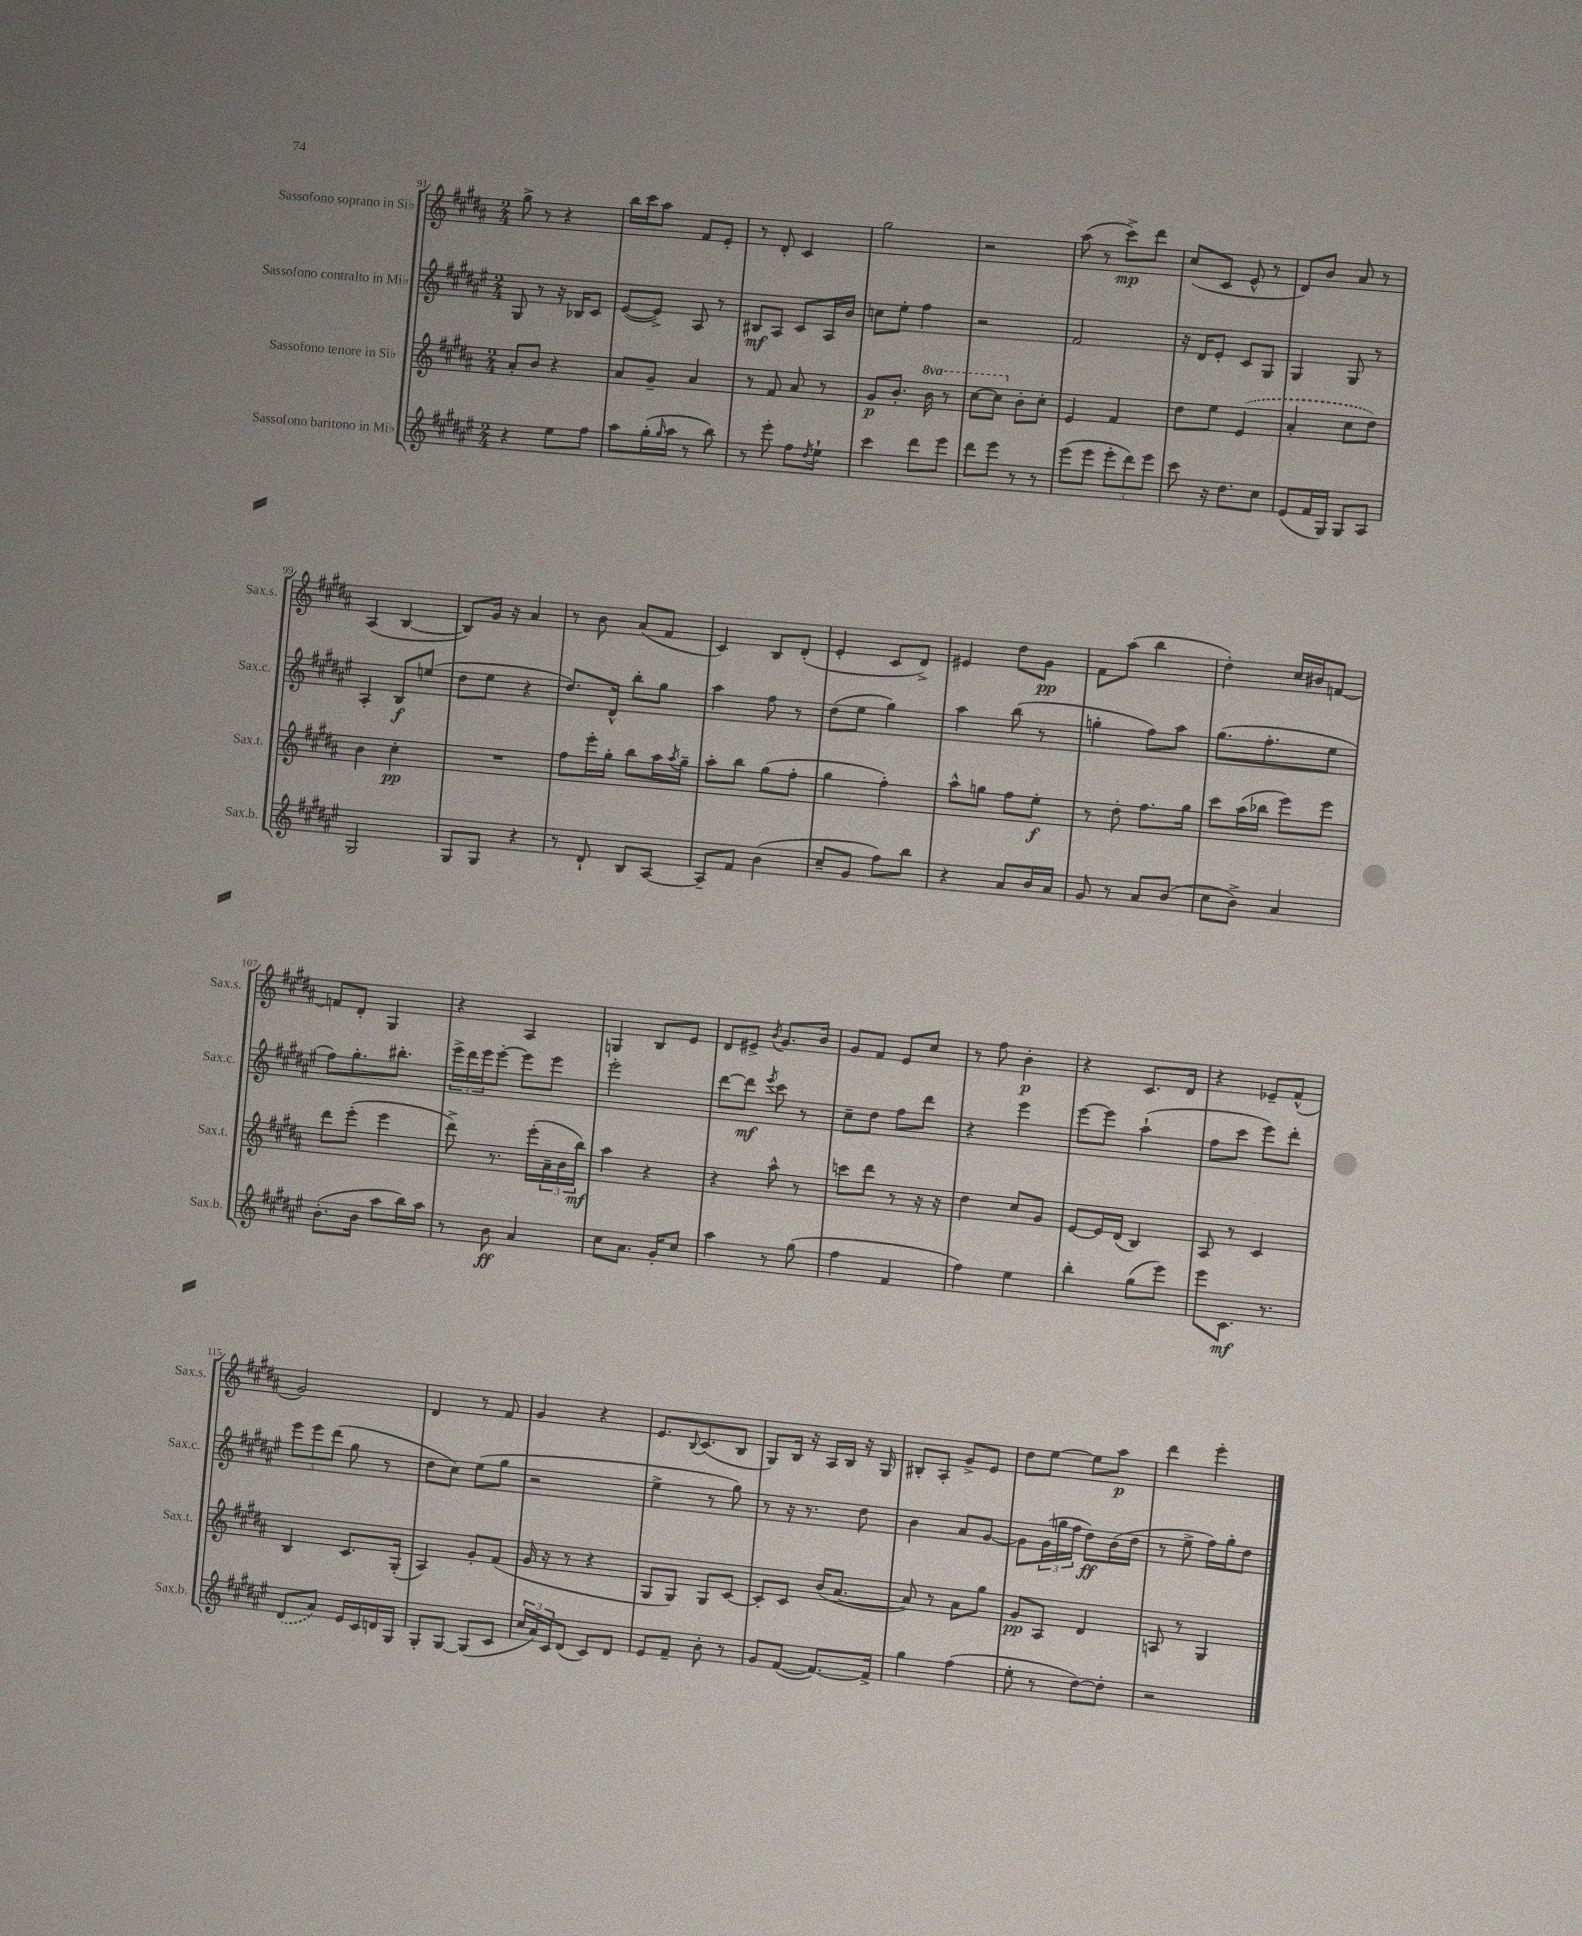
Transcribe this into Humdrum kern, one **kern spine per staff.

**kern	**kern	**kern	**kern
*staff4	*staff3	*staff2	*staff1
*clefG2	*clefG2	*clefG2	*clefG2
*k[f#c#g#d#a#e#]	*k[f#c#g#d#a#]	*k[f#c#g#d#a#e#]	*k[f#c#g#d#a#]
*M2/4	*M2/4	*M2/4	*M2/4
4r	8a#'	8G#	8gg#^
.	8b	8r	8r
8ee#	4r	16r	4r
.	.	16B-	.
8ff#	.	8c#	.
=	=	=	=
8aa#	8a#	([8e#	16bb
.	.	.	16ccc#
(16gg#'	8g#~	8e#^])	8aa#
16qqgg#	.	.	.
16aa#	.	.	.
8r	4a#	8A#	8f#
8bb)	.	8r	8e'
=	=	=	=
8r	8r	8B#	8r
8eee#'	8f#	8A#	8d#'
8ff#	8a#	8c#	4c#
8qdd#	.	.	.
8ee#`	8r	16A#	.
.	.	16b	.
=	=	=	=
4ccc#	8g#	8cc	2gg#
.	8.b'	8ee#'	.
8ddd#	.	4ff#	.
.	16bb	.	.
8eee#	8r	.	.
=	=	=	=
8ddd#	[8ccc#	2r	2r
8eee#	8ccc#]	.	.
8r	8b'	.	.
8r	8cc#'	.	.
=	=	=	=
(8eee#	4e	2f#	(8aa#
8eee#	.	.	8r
12eee#'	4f#	.	8ccc#^)
12ddd#)	.	.	.
.	.	.	8ddd#
12eee#	.	.	.
=	=	=	=
8ccc#	8dd#	16r	(8cc#
.	.	16d#	.
16r	8ee	8e#'	8c#
8.dd#	.	.	.
.	(4e	8c#	8e^^
8cc#	.	8G#	8r
=	=	=	=
(8e#	4a#'	4G#	8d#)
16f#	.	.	8b
16G#)	.	.	.
8G#	8cc#	8G#	8a#
8A#	8dd#)	8r	8r
=	=	=	=
2G#	4b	4A#'	(4A#
.	4cc#'	8B	[4B
.	.	(8ee	.
=	=	=	=
8G#	2r	8dd#	8B])
8G#	.	8ee#	16g#
.	.	.	16r
4r	.	4r	4a#
=	=	=	=
8r	8ff#	8.dd#)	8r
8d#`	16eee'	.	8b
.	16gg#'	16d#^^	.
8B	8bb	8bb'	(8a#
[8A#	16aa#	8gg#	8f#
.	8qaa#	.	.
.	16gg#~	.	.
=	=	=	=
8A#~]	8aa#'	4aa#	4c#)
8f#	8bb	.	.
(4b	(8gg#	8ff#	8B
.	8ff#'	8r	(8d#'
=	=	=	=
8cc#~	4gg#	(8dd#	4e'
8g#	.	8ee#	.
8ff#)	4ff#')	4gg#)	8c#
8bb	.	.	8d#^)
=	=	=	=
4r	8aa#^^	4aa#	4e#
.	8gg	.	.
8a#	8ff#	(8bb	8dd#
16b	8ee'	8r	8g#
16a#	.	.	.
=	=	=	=
8g#	8r	4gg'	8f#
8r	8dd#'	.	(8aa#
8a#	8.ff#	8ff#)	4bb
(8b	.	8aa#	.
.	16gg#	.	.
=	=	=	=
8cc#	8ccc#	(8.gg#	4dd#')
8b^)	(16aa#	.	.
.	16bb-	8.ff#'	.
4a#	8eee)	.	16cc#
.	.	.	16b#
.	8eee	8ee#	[8f
=	=	=	=
(8.b'	8ddd#	8ff#)	8f]
.	(8eee'	8.gg#'	8d#'
16b	.	.	.
8aa#	4eee	.	4G#
.	.	8.bb#'	.
16bb)	.	.	.
16aa#	.	.	.
=	=	=	=
8r	8ddd#^)	24eee#^	4r
.	.	24ddd#	.
.	.	24eee#	.
8b	8.r	[8eee#'	.
4a#	.	8eee#]	4A#
.	(16eee'	.	.
.	24a#~	8eee#	.
.	24b	.	.
.	24bb)	.	.
=	=	=	=
8cc#	4aa#	2eee#'	4G
8.a#	.	.	.
.	4r	.	8B
16g#'	.	.	.
8cc#	.	.	8e
=	=	=	=
4aa#	4r	[8ddd#	8d#
.	.	8ddd#]	8e#^
.	.	8qeee#	8qb
8r	8aa#^^	8ccc#	8.g#
(8gg#	8r	8r	.
.	.	.	16b
=	=	=	=
4ff#	8ccc	8cc#~	8g#
.	8ddd#	8dd#	8f#
4f#	8r	8ff#	8e
.	16r	8ddd#	8cc#
.	16r	.	.
=	=	=	=
4ff#)	4dd#	4r	8r
.	.	.	8ff#
4ee#	8cc#	4eee#	4b'
.	8g#	.	.
=	=	=	=
4bb'	[8e	[8eee#	4r
.	16e]	8eee#]	.
.	(16d#	.	.
(8gg#	4B)	(4aa#`	8.c#
8eee#)	.	.	.
.	.	.	16d#
=	=	=	=
8eee#	8A#	8ff#	4r
8.c#	8r	8ccc#	.
.	4c#	8eee#)	8e-~
8.r	.	.	.
.	.	8ddd#'	(8f#^^
=	=	=	=
(8d#	4B	12eee#	2g#)
.	.	12eee#	.
8a#)	.	.	.
.	.	(12ddd#	.
16e#	8.c#	8gg#	.
16c#	.	.	.
16d	.	8r	.
16G#	(16G#'	.	.
=	=	=	=
8G#'	4A#)	8dd#	4d#
[8G#	.	8cc#)	.
(8G#]	8g#'	(8ee#	8r
8c#	(8f#	8gg#	8f#
=	=	=	=
24cc#	16g#	2r	4g#
24a#)	.	.	.
.	16r	.	.
24c#	.	.	.
(8d#	8r	.	.
8c#)	4r	.	4r
8d#	.	.	.
=	=	=	=
8e#	8G#	4ee#^	8.e
8f#~	8G#)	.	.
.	.	.	8qqB
.	.	.	(8.c#
8b'	8G#	8r	.
8r	[8c#	8gg#)	8B
=	=	=	=
8g#	8c#']	8r	8G#)
([8f#	8c#	16r	16B
.	.	8.r	16r
8.f#_)	(16b	.	16A#
.	[8.a#	.	16B
.	.	8dd#	16r
16f#^]	.	.	16G#
=	=	=	=
4gg#	8a#])	4b	8B#'
.	8r	.	8A#'
(4ff#	8a#	8a#	8g#^
.	8gg#	[8g#	8e
=	=	=	=
8ee#'	8g#	8g#]	8dd#
8r	8A#	(24g#	[8ee
.	.	24gg	.
.	.	24ff#	.
[8dd#)	4d#	8dd#)	8ee]
8dd#']	.	(16b	8aa#
.	.	16dd#	.
=	=	=	=
2r	8A	8r	4ddd#
.	8r	8ee#^	.
.	4G#	16ff#)	4eee'
.	.	16gg#'	.
.	.	8dd#	.
==	==	==	==
*-	*-	*-	*-
